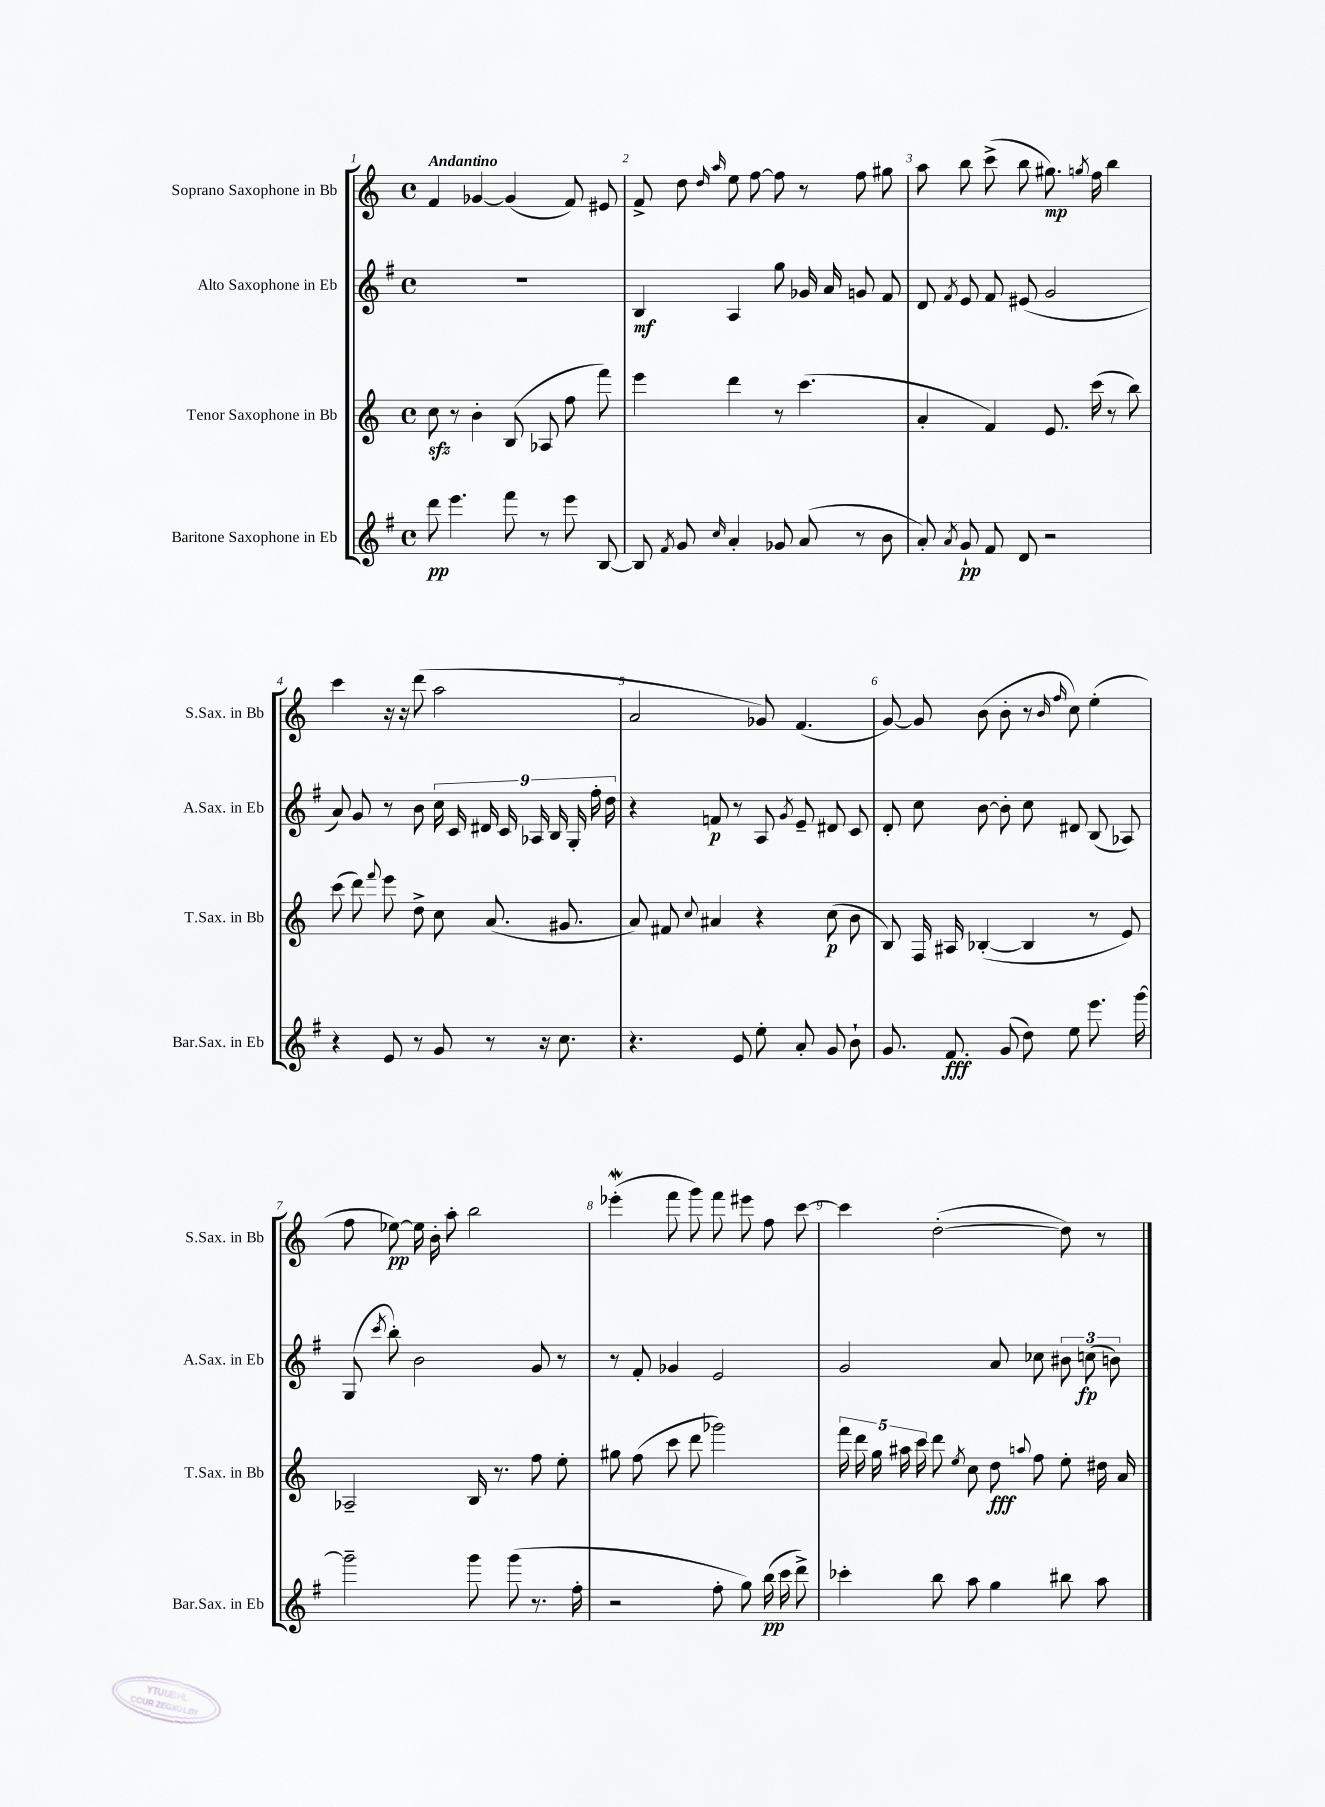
<<
\new StaffGroup <<
\new Staff = "s0" \with { instrumentName = "Soprano Saxophone in Bb" shortInstrumentName = "S.Sax. in Bb" } {
    \clef treble \key c \major \defaultTimeSignature \time 4/4 \tempo "Andantino"
    \autoBeamOff f'4 ges'4~ ges'4( f'8) eis'8 |
    f'8-> d''8 \grace { d''16 a''16 } e''8 f''8~ f''8 r8 f''8 gis''8 |
    a''8 b''8 c'''8->( b''8 gis''8.\mp) \acciaccatura { g''8 } f''16 b''4 |
    c'''4 r16 r16 d'''8( a''2 |
    a'2 ges'8) f'4.( |
    g'8~) g'8 b'8( b'8-. r8 \grace { b'16 f''16 } c''8) e''4-.( |
    f''8 ees''8~\pp) ees''16 b'16-. a''8-. b''2 |
    ees'''4-.\mordent( f'''8 g'''8) f'''8 eis'''8 f''8 c'''8~ |
    c'''4 d''2~-.( d''8) r8 \bar "|." |
}
\new Staff = "s1" \with { instrumentName = "Alto Saxophone in Eb" shortInstrumentName = "A.Sax. in Eb" } {
    \clef treble \key g \major \defaultTimeSignature \time 4/4
    \autoBeamOff R1 |
    b4\mf a4 g''8 ges'16 a'16 g'8 fis'8 |
    d'8 \acciaccatura { fis'8 } e'8 fis'8 eis'8( g'2 |
    a'8) g'8 r8 b'8 \tuplet 9/8 { c''16 c'16 dis'16 c'16 aes16 b16 g16-. fis''16-. d''16 } |
    r4 f'8\p r8 a8 \acciaccatura { g'8 } e'8-- dis'8 c'8 |
    d'8-. c''8 b'8~ b'8-. c''8 dis'8 b8( aes8) |
    g8( \acciaccatura { c'''8 } b''8-.) b'2 g'8 r8 |
    r8 fis'8-. ges'4 e'2 |
    g'2 a'8 ces''8 \tuplet 3/2 { bis'8 c''8\fp( b'8) } \bar "|." |
}
\new Staff = "s2" \with { instrumentName = "Tenor Saxophone in Bb" shortInstrumentName = "T.Sax. in Bb" } {
    \clef treble \key c \major \defaultTimeSignature \time 4/4
    \autoBeamOff c''8\sfz r8 b'4-. b8( aes8 f''8 f'''8) |
    e'''4 d'''4 r8 c'''4.( |
    a'4-. f'4) e'8. c'''16( r8 b''8) |
    c'''8( d'''8) \appoggiatura { f'''8 } e'''8 d''8-> c''8 a'8.( gis'8. |
    a'8) fis'8 \appoggiatura { c''8 } ais'4 r4 c''8\p( b'8 |
    b8) f16 ais16 bes4~-.( bes4 r8 e'8) |
    aes2-- b16 r8. f''8 e''8-. |
    gis''8 f''8( c'''8 d'''8 ges'''2) |
    \tuplet 5/4 { f'''16 d'''16 g''16 ais''16 c'''16 } d'''8 \acciaccatura { e''8 } c''8 d''8\fff \appoggiatura { a''8 } f''8 e''8-. dis''16 a'16 \bar "|." |
}
\new Staff = "s3" \with { instrumentName = "Baritone Saxophone in Eb" shortInstrumentName = "Bar.Sax. in Eb" } {
    \clef treble \key g \major \defaultTimeSignature \time 4/4
    \autoBeamOff d'''8\pp e'''4. fis'''8 r8 e'''8 b8~ |
    b8 \acciaccatura { fis'8 } g'8 \grace { c''16 } a'4-. ges'8 a'8( r8 b'8 |
    a'8-.) \acciaccatura { a'8 } g'8-!\pp fis'8 d'8 r2 |
    r4 e'8 r8 g'8 r8 r16 c''8. |
    r4. e'8 e''8-. a'8-. g'8 b'8-! |
    g'8. fis'8.\fff g'8( d''8) e''8 e'''8. g'''16~ |
    g'''2-- g'''8 g'''8( r8. fis''16-. |
    r2 fis''8-. g''8) b''16\pp( c'''16 d'''8->) |
    ces'''4-. b''8 a''8 g''4 bis''8 a''8 \bar "|." |
}
>>
>>
\layout { \context { \Score \override BarNumber.break-visibility = ##(#f #t #t) barNumberVisibility = #all-bar-numbers-visible } }
